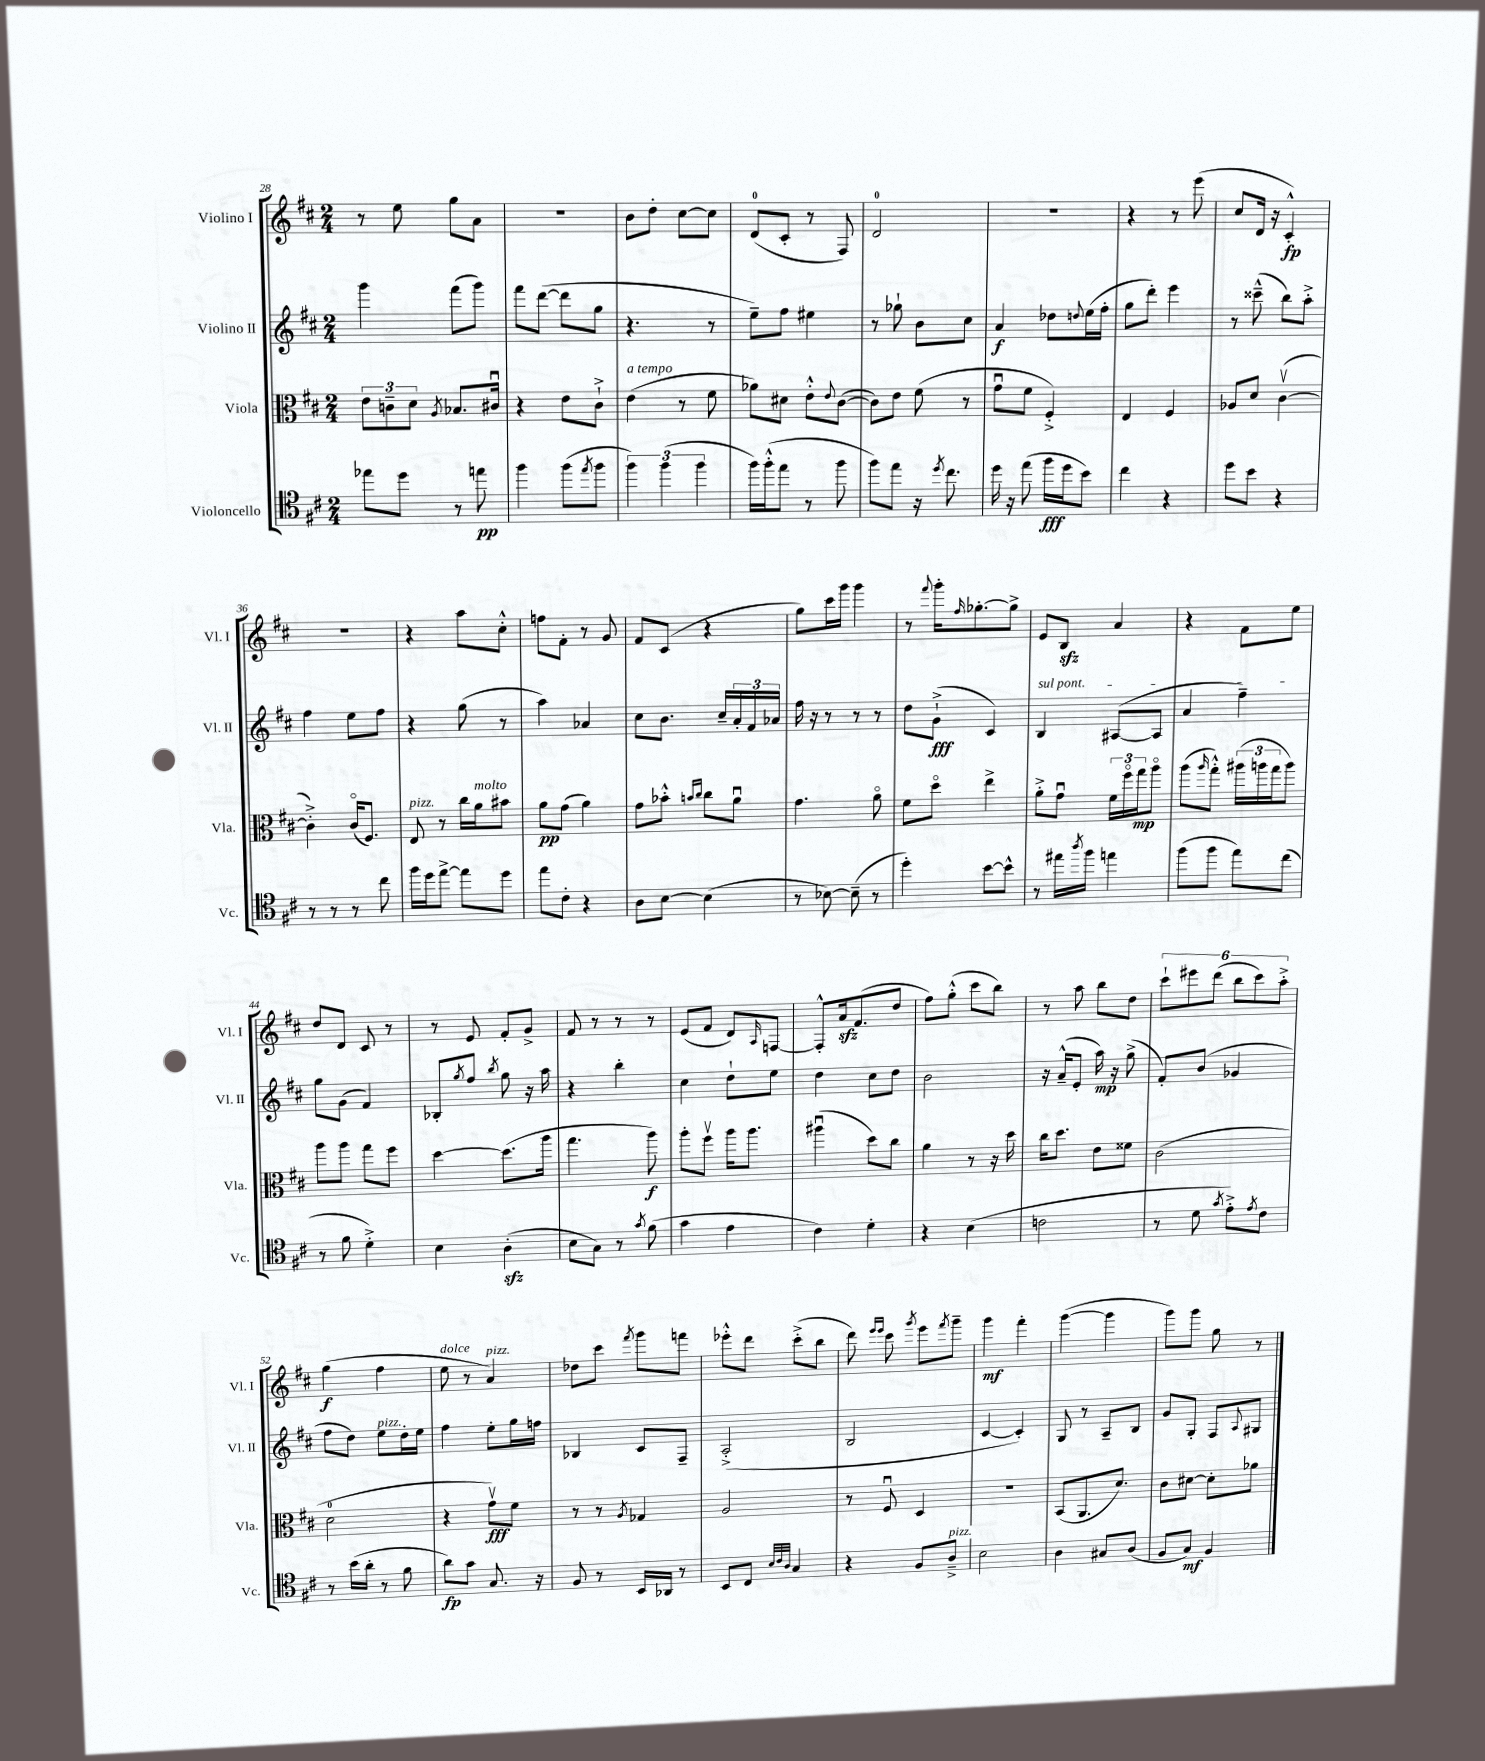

**kern	**dynam	**kern	**dynam	**kern	**dynam	**kern	**dynam
*part4	*part4	*part3	*part3	*part2	*part2	*part1	*part1
*staff4	*staff4	*staff3	*staff3	*staff2	*staff2	*staff1	*staff1
*I"Violoncello	*	*I"Viola	*	*I"Violino II	*	*I"Violino I	*
*I'Vc.	*	*I'Vla.	*	*I'Vl. II	*	*I'Vl. I	*
*clefC4	*	*clefC3	*	*clefG2	*	*clefG2	*
*k[f#c#]	*	*k[f#c#]	*	*k[f#c#]	*	*k[f#c#]	*
*M2/4	*	*M2/4	*	*M2/4	*	*M2/4	*
=28	=28	=28	=28	=28	=28	=28	=28
8ee-X\L	.	12e\L	.	4ggg\	.	8r	.
.	.	12cn~\	.	.	.	.	.
8dd\J	.	.	.	.	.	8ee\	.
.	.	12d\J	.	.	.	.	.
.	.	8qA/	.	.	.	.	.
8r	.	8.B-X/L	.	(8fff#\L	.	8gg\L	.
8een\	pp	.	.	8ggg\J)	.	8a\J	.
.	.	16c#Xu/Jk	.	.	.	.	.
=29	=29	=29	=29	=29	=29	=29	=29
4ff#\	.	4r	.	8fff#\L	.	2r	.
.	.	.	.	([8ddd\J	.	.	.
(8ff#\L	.	8e\L	.	8ddd\L]	.	.	.
8qee/	.	.	.	.	.	.	.
8ff#\J	.	8c#`^\J	.	8gg\J	.	.	.
=30	=30	=30	=30	=30	=30	=30	=30
!	!	!LO:TX:a:i:t=a tempo	!	!	!	!	!
6ff#\)	.	(4e\	.	4.r	.	8b\L	.
.	.	.	.	.	.	8dd'\J	.
(6ff#\	.	.	.	.	.	.	.
.	.	8r	.	.	.	[8cc#\L	.
6ff#\	.	.	.	.	.	.	.
.	.	8f#\	.	8r	.	8cc#\J]	.
=31	=31	=31	=31	=31	=31	=31	=31
16ff#\LL)	.	8a-X\L)	.	8ee~\L)	.	(8d/L	.
(16ff#'^^\J	.	.	.	.	.	.	.
8ee\J	.	8d#X\J	.	8ff#\J	.	8c#'/J	.
8r	.	8e'^^\L	.	4ee#X\	.	8r	.
.	.	8qqe/	.	.	.	.	.
8ff#\	.	([8c#\J	.	.	.	8F#/)	.
=32	=32	=32	=32	=32	=32	=32	=32
8ff#\L)	.	8c#\L])	.	8r	.	2d/	.
8ee\J	.	8e\J	.	8gg-X`\	.	.	.
16r	.	(8f#\	.	8b\L	.	.	.
8qdd/	.	.	.	.	.	.	.
8.cc#\	.	.	.	.	.	.	.
.	.	8r	.	8cc#\J	.	.	.
=33	=33	=33	=33	=33	=33	=33	=33
16dd\	.	8gu\L	.	4a/	f	2r	.
16r	.	.	.	.	.	.	.
(8ee\	.	8f#\J	.	.	.	.	.
16ff#\LL	fff	4F#'^/)	.	8dd-X\L	.	.	.
16dd\J	.	.	.	.	.	.	.
.	.	.	.	8qqddn/	.	.	.
8b\J)	.	.	.	(16ee\L	.	.	.
.	.	.	.	16ff#'\JJ	.	.	.
=34	=34	=34	=34	=34	=34	=34	=34
4cc#\	.	4E/	.	8gg\L	.	4r	.
.	.	.	.	8ddd'\J)	.	.	.
4r	.	4F#/	.	4eee\	.	8r	.
.	.	.	.	.	.	(8eee\	.
=35	=35	=35	=35	=35	=35	=35	=35
8dd\L	.	8A-X/L	.	8r	.	8cc#/L	.
8b\J	.	8d/J	.	(8ccc##X~^^\	.	16d/Jk	.
.	.	.	.	.	.	16r	.
4r	.	([4c#v\	.	8bb\L)	.	4c#'^^/)	fp
.	.	.	.	8aa'^\J	.	.	.
!!LO:LB:g=z
=36	=36	=36	=36	=36	=36	=36	=36
8r	.	4c#'^\])	.	4ff#\	.	2r	.
8r	.	.	.	.	.	.	.
8r	.	(16c#/KL	.	8ee\L	.	.	.
.	.	8.F#/J)	.	.	.	.	.
8cc#\	.	.	.	8ff#\J	.	.	.
=37	=37	=37	=37	=37	=37	=37	=37
!	!	!LO:TX:a:i:t=pizz.	!	!	!	!	!
16ff#\LL	.	8E/	.	4r	.	4r	.
16dd\J	.	.	.	.	.	.	.
[8ee^\J	.	8r	.	.	.	.	.
8ee\L]	.	16cc#\LL	.	(8gg\	.	8aa\L	.
!	!	!LO:TX:a:i:t=molto	!	!	!	!	!
.	.	16a\J	.	.	.	.	.
8dd\J	.	8b#X\J	.	8r	.	8cc#'^^\J	.
=38	=38	=38	=38	=38	=38	=38	=38
8ee\L	.	8a\L	pp	4aa\)	.	8ffn\L	.
8c#'\J	.	(8g\J	.	.	.	8f#'\J	.
4r	.	4a\)	.	4a-X/	.	8r	.
.	.	.	.	.	.	8g/	.
=39	=39	=39	=39	=39	=39	=39	=39
8A\L	.	8g\L	.	8cc#\L	.	8f#/L	.
[8B\J	.	8b-X'^^\J	.	8.b\J	.	(8c#/J	.
.	.	16qqbn/LL	.	.	.	.	.
.	.	16qqcc#/JJ	.	.	.	.	.
(4B\]	.	8cc#\L	.	.	.	4r	.
.	.	.	.	16cc#~/LL	.	.	.
.	.	8au\J	.	24a'/	.	.	.
.	.	.	.	24f#/	.	.	.
.	.	.	.	24a-X/JJ	.	.	.
=40	=40	=40	=40	=40	=40	=40	=40
8r	.	4.g\	.	16ff#\	.	8gg\L)	.
.	.	.	.	16r	.	.	.
[8B-X\)	.	.	.	8r	.	16ccc#\L	.
.	.	.	.	.	.	16ggg\JJ	.
(8B-~\]	.	.	.	8r	.	4ggg\	.
8r	.	8a\	.	8r	.	.	.
=41	=41	=41	=41	=41	=41	=41	=41
4dd'\)	.	8f#\L	.	8dd\L	.	8r	.
.	.	.	.	.	.	8qqfff#/	.
.	.	8dd\J	.	(8g`^\J	fff	16ggg'\KL	.
.	.	.	.	.	.	16qqff#/	.
.	.	.	.	.	.	[8.gg-X'\	.
[8b\L	.	4ee^\	.	4c#/)	.	.	.
8b^^\J]	.	.	.	.	.	8gg-^\J]	.
=42	=42	=42	=42	=42	=42	=42	=42
!	!	!	!	!LO:TX:a:i:t=sul pont.	!	!	!
8r	.	8a'^\L	.	4B/	.	8e/L	.
16ee#X\LL	.	8gu\J	.	.	.	8Bzz/J	.
8qaa/	.	.	.	.	.	.	.
16ff#\JJ	.	.	.	.	.	.	.
4een\	.	24f#\LL	.	([8A#X/L	.	4a/	.
.	.	24ff#\	.	.	.	.	.
.	.	24gg\J	mp	.	.	.	.
.	.	8aa\J	.	8A#/J]	.	.	.
=43	=43	=43	=43	=43	=43	=43	=43
(8ff#\L	.	(8aa\L	.	4a/	.	4r	.
.	.	16qqaa/	.	.	.	.	.
8ff#\J	.	8gg'^^\J)	.	.	.	.	.
8ee\L)	.	(24aa#X\LL	.	4ff#~\)	.	8f#\L	.
.	.	24aan\	.	.	.	.	.
.	.	24gg\J	.	.	.	.	.
(8cc#\J	.	8aa\J)	.	.	.	8ee\J	.
!!LO:LB:g=z
=44	=44	=44	=44	=44	=44	=44	=44
8r	.	8aa\L	.	8gg\L	.	8dd/L	.
8f#\	.	8aa\J	.	(8g\J	.	8d/J	.
4d'^\)	.	8gg\L	.	4f#/)	.	8c#/	.
.	.	8ff#\J	.	.	.	8r	.
=45	=45	=45	=45	=45	=45	=45	=45
4B\	.	[4dd\	.	8B-X'/L	.	8r	.
.	.	.	.	8qgg/	.	.	.
.	.	.	.	8ff#/J	.	8e/	.
.	.	.	.	8qbb/	.	.	.
(4Azz'\	.	(8.dd\L]	.	8gg\	.	8f#'/L	.
.	.	.	.	16r	.	8g^/J	.
.	.	16aa\Jk	.	16aa\	.	.	.
=46	=46	=46	=46	=46	=46	=46	=46
8B\L	.	4.gg\	.	4r	.	8f#/	.
8G\J)	.	.	.	.	.	8r	.
8r	.	.	.	4bb'\	.	8r	.
8qg/	.	.	.	.	.	.	.
(8f#\	.	8aa\)	f	.	.	8r	.
=47	=47	=47	=47	=47	=47	=47	=47
4g\	.	8aa'\L	.	4cc#\	.	(8e/L	.
.	.	8ff#v\J	.	.	.	8f#/J	.
4e\	.	16aa\KL	.	8dd`\L	.	8d/L)	.
.	.	8.aa\J	.	.	.	.	.
.	.	.	.	.	.	16qqA/	.
.	.	.	.	8ee\J	.	[8Fn/J	.
=48	=48	=48	=48	=48	=48	=48	=48
4c#\)	.	(4aa#Xu\	.	4dd\	.	8F'^^/L]	.
.	.	.	.	.	.	16azz/k	.
.	.	.	.	.	.	(8.f#/	.
4d'\	.	8dd\L)	.	8cc#\L	.	.	.
.	.	8cc#\J	.	8dd\J	.	8dd/J	.
=49	=49	=49	=49	=49	=49	=49	=49
4r	.	4a\	.	2b\	.	8ff#\L)	.
.	.	.	.	.	.	(8gg'^^\J	.
(4B\	.	8r	.	.	.	8ccc#\L	.
.	.	16r	.	.	.	8bb\J)	.
.	.	16dd\	.	.	.	.	.
=50	=50	=50	=50	=50	=50	=50	=50
2cn\	.	16cc#\KL	.	16r	.	8r	.
.	.	8.dd\J	.	(16a~^^/KL	.	.	.
.	.	.	.	8e'/J	.	8aa\	.
.	.	8e\L	.	16aa\)	mp	8bb\L	.
.	.	.	.	16r	.	.	.
.	.	8f##X\J	.	(8gg^\	.	8dd\J	.
=51	=51	=51	=51	=51	=51	=51	=51
8r	.	(2c#\	.	8f#'/L)	.	12ccc#`\L	.
.	.	.	.	.	.	12eee#X\	.
8d\	.	.	.	(8b/J	.	.	.
.	.	.	.	.	.	(12ddd\J	.
8qg/	.	.	.	.	.	.	.
8e'^\L)	.	.	.	4g-X/	.	12bb\L	.
.	.	.	.	.	.	12ccc#\)	.
8qe/	.	.	.	.	.	.	.
8c#\J	.	.	.	.	.	.	.
.	.	.	.	.	.	12aa'^\J	.
!!LO:LB:g=z
=52	=52	=52	=52	=52	=52	=52	=52
8r	.	2d\	.	8ff#\L	.	(4gg\	f
(16b\LL	.	.	.	8dd\J)	.	.	.
16a'\JJ	.	.	.	.	.	.	.
!	!	!	!	!LO:TX:a:i:t=pizz.	!	!	!
8r	.	.	.	8ee\L	.	4ff#\	.
8f#\	.	.	.	16dd'\L	.	.	.
.	.	.	.	16ee\JJ	.	.	.
=53	=53	=53	=53	=53	=53	=53	=53
!	!	!	!	!	!	!LO:TX:a:i:t=dolce	!
8a\L)	fp	4r	.	4ff#\	.	8ee\	.
8g\J	.	.	.	.	.	8r	.
!	!	!	!	!	!	!LO:TX:a:i:t=pizz.	!
8.G/	.	8gv\L)	fff	8ee'\L	.	4a/)	.
.	.	8f#\J	.	16gg\L	.	.	.
16r	.	.	.	16ffn\JJ	.	.	.
=54	=54	=54	=54	=54	=54	=54	=54
8F#/	.	8r	.	4B-X/	.	8dd-X\L	.
8r	.	8r	.	.	.	8ccc#\J	.
.	.	8qA/	.	.	.	8qfff#/	.
16BB/LL	.	4G-X/	.	8c#/L	.	8ggg\L	.
16AA-X/JJ	.	.	.	.	.	.	.
8r	.	.	.	8F#~/J	.	8fffn\J	.
=55	=55	=55	=55	=55	=55	=55	=55
8BB/L	.	2A/	.	(2A'^/	.	8eee-X'^^\L	.
8C#/J	.	.	.	.	.	8ddd\J	.
32qqB/LLL	.	.	.	.	.	.	.
32qqc#/	.	.	.	.	.	.	.
32qqA/JJJ	.	.	.	.	.	.	.
4G/	.	.	.	.	.	(8ccc#'^\L	.
.	.	.	.	.	.	8bb\J	.
=56	=56	=56	=56	=56	=56	=56	=56
4r	.	8r	.	2B/	.	8ddd\)	.
.	.	.	.	.	.	16qqeee/LL	.
.	.	.	.	.	.	16qqeee/JJ	.
.	.	8F#u/	.	.	.	8ccc#\	.
.	.	.	.	.	.	8qggg/	.
8F#/L	.	4D/	.	.	.	8eee\L	.
.	.	.	.	.	.	8qfff#/	.
!LO:TX:a:i:t=pizz.	!	!	!	!	!	!	!
8A~^/J	.	.	.	.	.	8ggg~\J	.
=57	=57	=57	=57	=57	=57	=57	=57
2B\	.	2r	.	[4c#/	.	4ggg\	mf
.	.	.	.	4c#'/])	.	4fff#'\	.
=58	=58	=58	=58	=58	=58	=58	=58
4A\	.	(8BB/L	.	8G/	.	([4ggg\	.
.	.	8.AA/	.	8r	.	.	.
8G#X/L	.	.	.	8A~/L	.	4ggg\]	.
.	.	8.d/J)	.	.	.	.	.
(8A/J	.	.	.	8B/J	.	.	.
=59	=59	=59	=59	=59	=59	=59	=59
8F#/L	.	8c#\L	.	8g/L	.	8ggg\L)	.
8G/J)	mf	[8d#X\J	.	8G'/J	.	8ggg\J	.
4F#/	.	8d#'\L]	.	8F#/L	.	8gg\	.
.	.	.	.	8qqA/	.	.	.
.	.	8a-X\J	.	8G#X/J	.	8r	.
==	==	==	==	==	==	==	==
*-	*-	*-	*-	*-	*-	*-	*-
